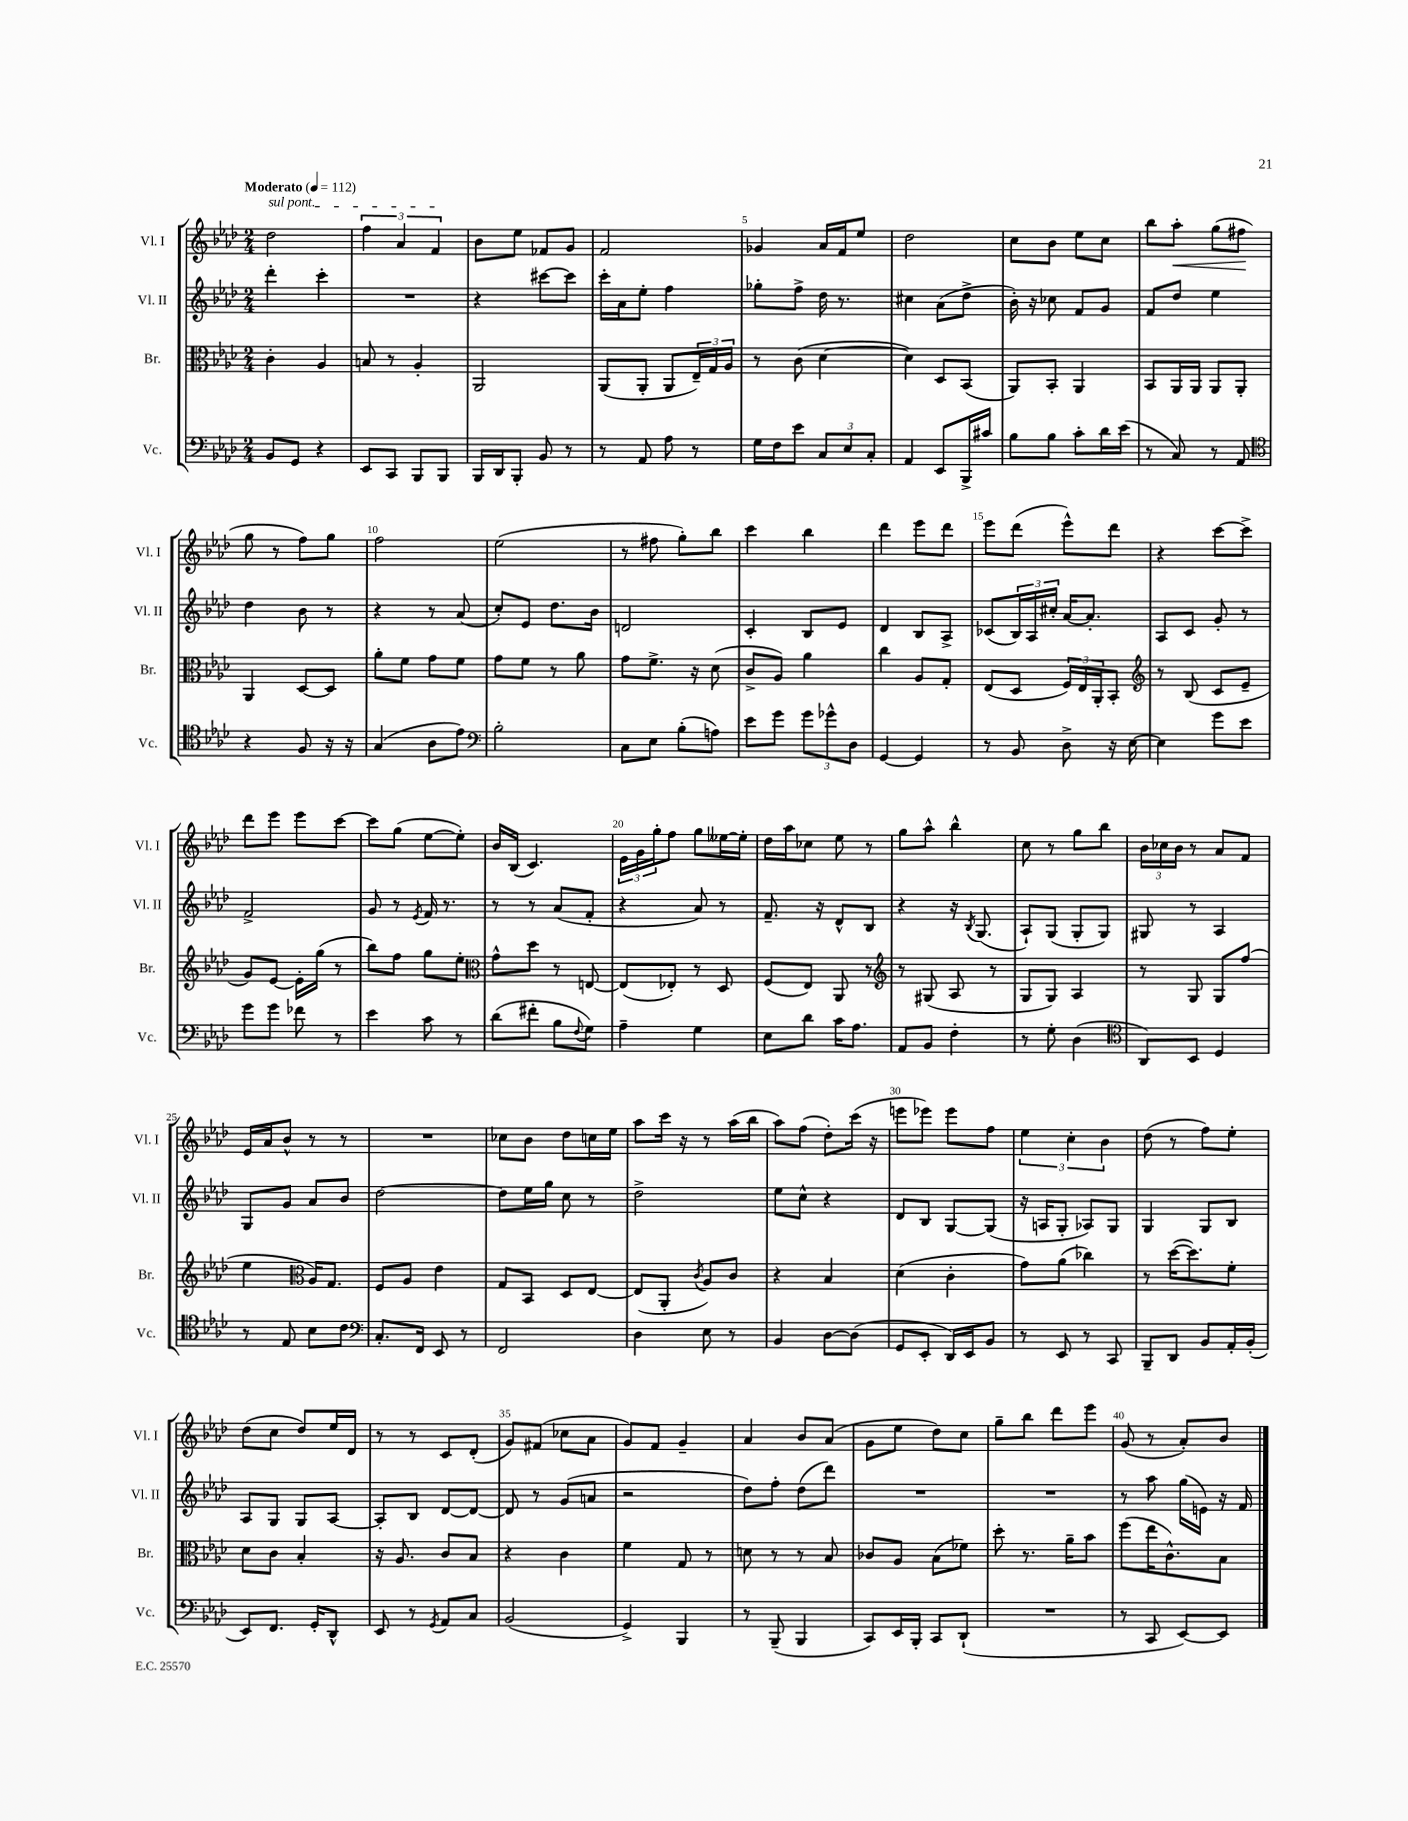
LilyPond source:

<<
\new StaffGroup <<
\new Staff = "s0" \with { instrumentName = "Vl. I" shortInstrumentName = "Vl. I" } {
    \clef treble \key aes \major \numericTimeSignature \time 2/4 \tempo "Moderato" 4 = 112
    \once \override TextSpanner.bound-details.left.text = \markup { \italic "sul pont." } des''2\startTextSpan |
    \tuplet 3/2 { f''4 aes'4 f'4\stopTextSpan } |
    bes'8 ees''8 fes'8 g'8 |
    f'2 |
    ges'4 aes'16 f'16 ees''8 |
    des''2 |
    c''8 bes'8 ees''8 c''8 |
    bes''8 aes''8-.\< g''8( fis''8\! |
    g''8 r8 f''8) g''8 |
    f''2 |
    ees''2( |
    r8 fis''8 g''8-.) bes''8 |
    c'''4 bes''4 |
    des'''4 ees'''8 des'''8 |
    ees'''8 des'''8( ees'''8-^) des'''8 |
    r4 c'''8~ c'''8-> |
    des'''8 ees'''8 ees'''8 c'''8~ |
    c'''8 g''8( ees''8~ ees''8-.) |
    bes'16 bes16( c'4.) |
    \tuplet 3/2 { ees'16 g'16 g''16-. } f''8 g''8 eeses''16~ eeses''16-. |
    des''16 aes''16 ces''8 ees''8 r8 |
    g''8 aes''8-^ bes''4-^ |
    c''8 r8 g''8 bes''8 |
    \tuplet 3/2 { bes'16 ces''16 bes'16 } r8 aes'8 f'8 |
    ees'16 aes'16 bes'8-^ r8 r8 |
    R2 |
    ces''8 bes'8 des''8 c''16 ees''16 |
    aes''8 c'''16 r16 r8 aes''16( bes''16 |
    aes''8) f''8( des''8-.) c'''16( r16 |
    e'''8 ees'''8) ees'''8 f''8 |
    \tuplet 3/2 { ees''4 c''4-. bes'4 } |
    des''8( r8 f''8) ees''8-. |
    des''8( c''8 des''8) ees''16 des'16 |
    r8 r8 c'8 des'8-.( |
    g'8) fis'8( ces''8 aes'8 |
    g'8) f'8 g'4-- |
    aes'4 bes'8 aes'8( |
    g'8 ees''8 des''8) c''8 |
    g''8-- bes''8 des'''8 ees'''8 |
    g'8( r8 aes'8-.) bes'8 \bar "|." |
}
\new Staff = "s1" \with { instrumentName = "Vl. II" shortInstrumentName = "Vl. II" } {
    \clef treble \key aes \major \numericTimeSignature \time 2/4
    des'''4-. c'''4-. |
    R2 |
    r4 cis'''8~ cis'''8 |
    c'''16-. aes'16 ees''8-. f''4 |
    ges''8-. f''8-> des''16 r8. |
    cis''4 aes'8( des''8-> |
    bes'16-.) r16 ces''8 f'8 g'8 |
    f'8 des''8 ees''4 |
    des''4 bes'8 r8 |
    r4 r8 aes'8( |
    c''8-.) ees'8 des''8. bes'16 |
    d'2 |
    c'4-. bes8 ees'8 |
    des'4 bes8 aes8-> |
    ces'8( \tuplet 3/2 { bes16) aes16 cis''16-. } aes'16~ aes'8.-. |
    aes8 c'8 g'8-. r8 |
    f'2-> |
    g'8 r8 \acciaccatura { ees'8 } f'16 r8. |
    r8 r8 aes'8( f'8-. |
    r4 aes'8) r8 |
    f'8.-- r16 des'8-^ bes8 |
    r4 r16 \acciaccatura { bes8 } g8.( |
    aes8-!) g8( g8-. g8) |
    gis8 r8 aes4 |
    g8 g'8 aes'8 bes'8 |
    des''2~ |
    des''8 ees''16 g''16 c''8 r8 |
    des''2-> |
    ees''8 c''8-^ r4 |
    des'8 bes8 g8~ g8( |
    r16 a16 g8-. aes8) g8 |
    g4 g8 bes8 |
    aes8 g8 g8 aes8~ |
    aes8-. bes8 des'8~ des'8~ |
    des'8 r8 g'8( a'8 |
    r2 |
    des''8) f''8-. des''8( des'''8) |
    R2 |
    R2 |
    r8 aes''8 g''16( e'16) r16 f'16 \bar "|." |
}
\new Staff = "s2" \with { instrumentName = "Br." shortInstrumentName = "Br." } {
    \clef alto \key aes \major \numericTimeSignature \time 2/4
    c'4-. aes4 |
    b8 r8 aes4-. |
    aes,2 |
    aes,8( aes,8-. aes,8 \tuplet 3/2 { ees16--) g16 aes16 } |
    r8 c'8( des'4~ |
    des'4) des8 bes,8( |
    aes,8) bes,8-. aes,4 |
    bes,8 aes,16 aes,16 aes,8 aes,8-. |
    aes,4 des8~ des8 |
    aes'8-. f'8 g'8 f'8 |
    g'8 f'8 r8 aes'8 |
    g'8 f'8.-> r16 des'8( |
    c'8-> aes8) aes'4 |
    c''4 aes8 g8-. |
    ees8( des8 \tuplet 3/2 { f16) ees16 aes,16-. } bes,8-. |
    \clef treble r8 bes8( c'8 ees'8-- |
    g'8) ees'8~ ees'16-. g''16( r8 |
    bes''8) f''8 g''8 ees''8-. |
    \clef alto g'8-^ des''8 r8 e8~ |
    e8( ees8-.) r8 des8 |
    f8( ees8) aes,8 r8 |
    \clef treble r8 gis8( aes8 r8 |
    g8 g8) aes4 |
    r8 g8 g8 f''8( |
    ees''4 \clef alto aes16) g8. |
    f8 aes8 ees'4 |
    g8 bes,8 des8 ees8~ |
    ees8( aes,8-. \acciaccatura { c'8 } aes8) c'8 |
    r4 bes4 |
    des'4( c'4-. |
    g'8) aes'8( ces''4) |
    r8 des''16~( des''8.) f'8-. |
    des'8 c'8 bes4-. |
    r16 aes8. c'8 bes8 |
    r4 c'4 |
    f'4 g8 r8 |
    d'8 r8 r8 bes8 |
    ces'8 aes8 bes8( fes'8) |
    des''8-. r8. aes'16-- bes'8 |
    f''8( ees''16 c'8.-^) bes8 \bar "|." |
}
\new Staff = "s3" \with { instrumentName = "Vc." shortInstrumentName = "Vc." } {
    \clef bass \key aes \major \numericTimeSignature \time 2/4
    bes,8 g,8 r4 |
    ees,8 c,8 bes,,8 bes,,8 |
    bes,,16 des,16 bes,,8-. bes,8 r8 |
    r8 aes,8 aes8 r8 |
    g16 f16 ees'8 \tuplet 3/2 { c8 ees8 c8-. } |
    aes,4 ees,8 bes,,16-> cis'16 |
    bes8 bes8 c'8-. des'16 ees'16( |
    r8 c8) r8 aes,8 |
    \clef tenor r4 f8 r16 r16 |
    g4( aes8 ees'8) |
    \clef bass bes2-. |
    c8 ees8 bes8-.( a8) |
    ees'8 g'8 \tuplet 3/2 { g'8 ges'8-^ des8 } |
    g,4~ g,4 |
    r8 bes,8 des8-> r16 ees16~ |
    ees4 g'8 ees'8 |
    g'8 g'8 fes'8 r8 |
    ees'4 c'8 r8 |
    des'8( fis'8-. bes8 \appoggiatura { f8 } g8) |
    aes4-- g4 |
    ees8 des'8 c'16 aes8. |
    aes,8 bes,8 f4-. |
    r8 g8-. des4( |
    \clef tenor aes,8) bes,8 des4 |
    r8 ees8 bes8 c'8 |
    \clef bass c8.-. f,16 ees,8 r8 |
    f,2 |
    des4 ees8 r8 |
    bes,4 des8~ des8( |
    g,8 ees,8-. des,16) ees,16 bes,8 |
    r8 ees,8 r8 c,8 |
    bes,,8-- des,8 bes,8 aes,16-. bes,16-.( |
    ees,8) f,8. g,16-. des,8-^ |
    ees,8 r8 \acciaccatura { g,8 } aes,8 c8 |
    bes,2( |
    g,4->) bes,,4 |
    r8 bes,,8--( bes,,4 |
    c,8) ees,16 bes,,16-. c,8 des,8-!( |
    R2 |
    r8 c,8 ees,8~) ees,8 \bar "|." |
}
>>
>>
\layout { \context { \Score \override BarNumber.break-visibility = ##(#f #t #t) barNumberVisibility = #(every-nth-bar-number-visible 5) } }
